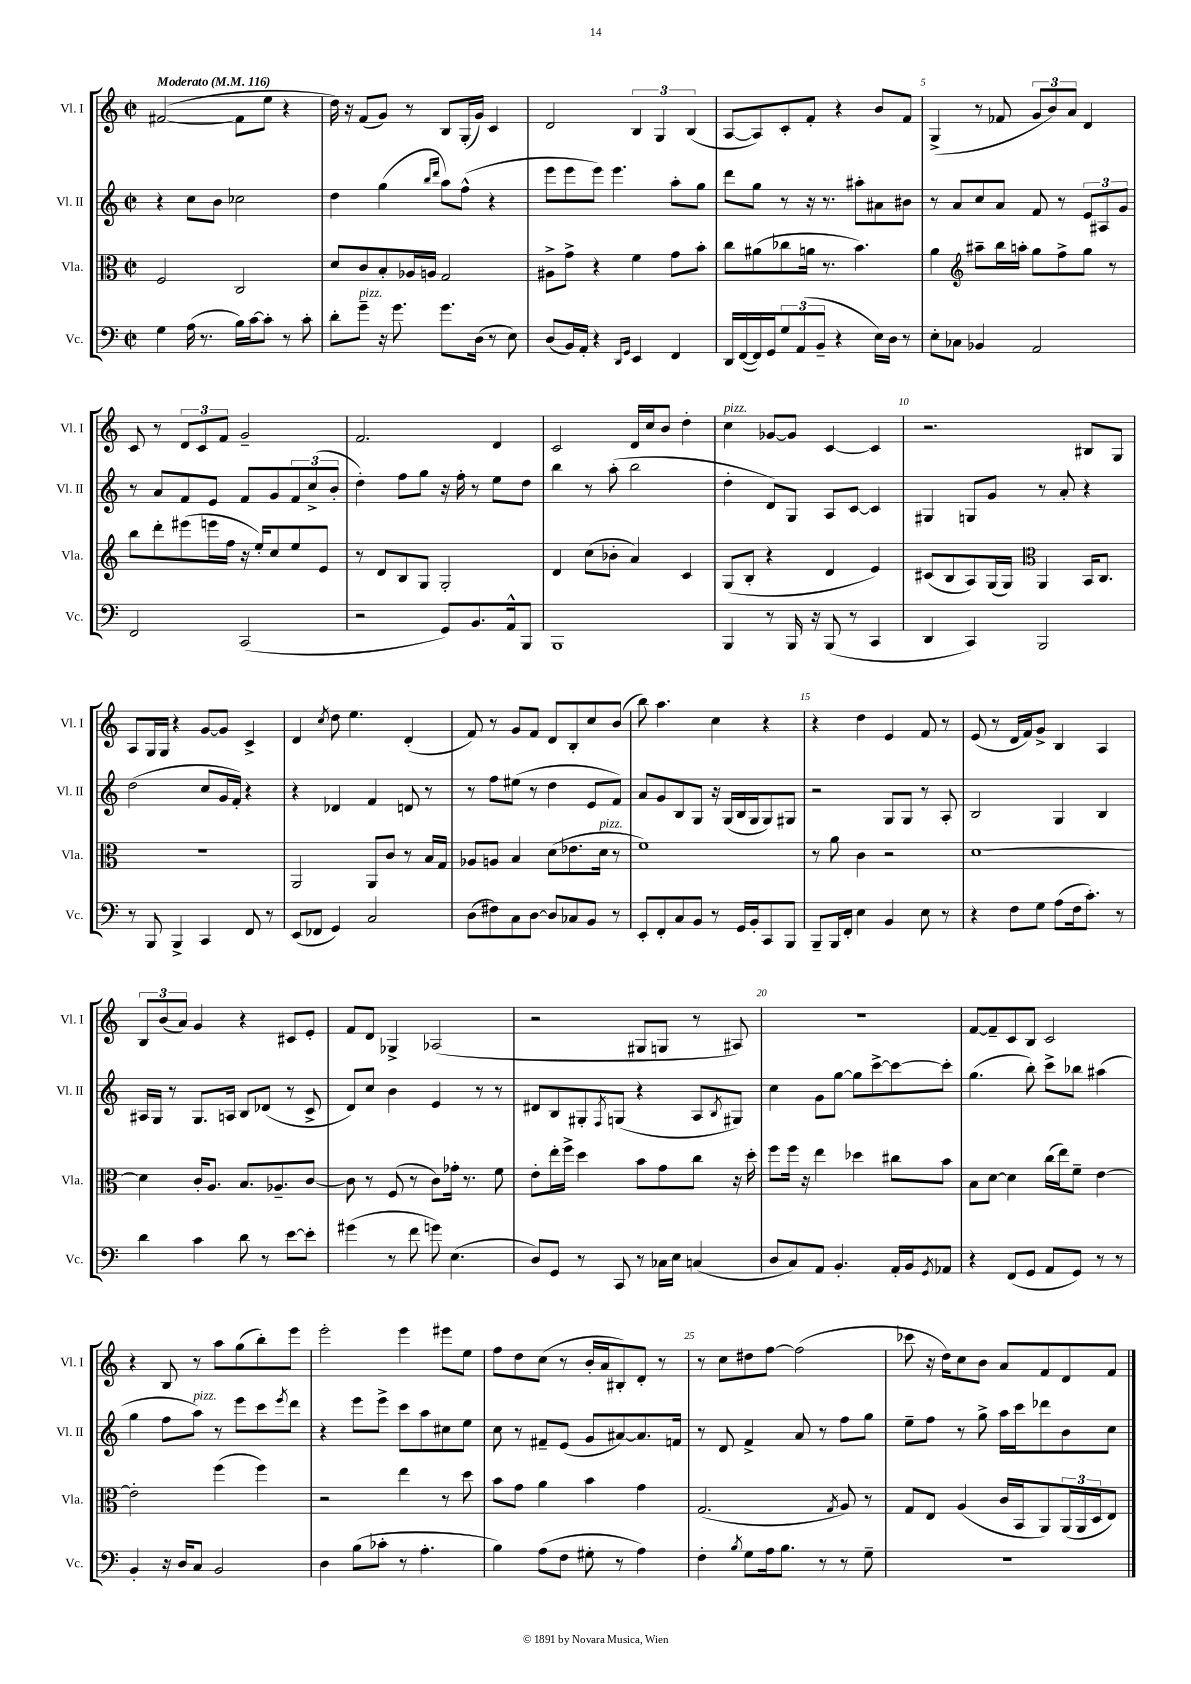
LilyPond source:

<<
\new StaffGroup <<
\new Staff = "s0" \with { instrumentName = "Vl. I" shortInstrumentName = "Vl. I" } {
    \clef treble \key c \major \defaultTimeSignature \time 2/2 \tempo "Moderato" 4 = 116
    fis'2~( fis'8 e''8 r4 |
    d''16) r16 f'8( g'8) r8 b8 g16-.( g'16) c'4 |
    d'2 \tuplet 3/2 { b4 g4 b4( } |
    a8~ a8) c'8-. f'8-. r4 b'8 f'8 |
    g4->( r8 fes'8 \tuplet 3/2 { g'8 b'8) a'8 } d'4 |
    c'8 r8 \tuplet 3/2 { d'8 c'8 f'8 } g'2-- |
    f'2. d'4 |
    c'2 d'16 c''16 b'8 d''4-. |
    c''4^\markup { \italic "pizz." } ges'8~ ges'8 c'4~ c'4 |
    r2. bis8 g8 |
    a8 g16 g16 r4 g'8~ g'8 c'4-> |
    d'4 \acciaccatura { c''8 } d''8 e''4. d'4-.( |
    f'8) r8 g'8 f'8 d'8 b8-. c''8 b'8( |
    b''8) a''4. c''4 r4 |
    r4 d''4 e'4 f'8 r8 |
    e'8( r8 d'16 f'16) g'8-> b4 a4 |
    \tuplet 3/2 { b8 b'8( a'8) } g'4 r4 cis'8 e'8-. |
    f'8 d'8 ges4-> aes2( |
    r2 gis8 g8 r8 ais8) |
    R1 |
    f'8~ f'8-- c'8 b8 c'2 |
    r4 b8 r8 a''8 g''8( b''8-.) e'''8 |
    e'''2-. e'''4 eis'''8 e''8 |
    f''8 d''8 c''8( r8 b'16-. a'16 bis8-.) d'8-. r8 |
    r8 c''8 dis''8 f''8~ f''2( |
    ces'''8 r16 d''16) c''8 b'8 a'8 f'8 d'8 f'8 \bar "|." |
}
\new Staff = "s1" \with { instrumentName = "Vl. II" shortInstrumentName = "Vl. II" } {
    \clef treble \key c \major \defaultTimeSignature \time 2/2
    r4 c''8 b'8 ces''2 |
    d''4 g''4( \grace { b''16 d'''16 } a''8) f''8-^( r4 |
    e'''8 e'''8 e'''8) e'''4. a''8-. g''8 |
    d'''8 g''8 r8 r16 r8. ais''8-. ais'8 bis'8 |
    r8 a'8 c''8 a'8 f'8 r8 \tuplet 3/2 { e'8 ais8 g'8 } |
    r8 a'8 f'8 e'8 f'8 g'8 \tuplet 3/2 { f'8 c''8->( b'8-. } |
    d''4-.) f''8 g''8 r16 f''16-. r8 e''8 d''8 |
    b''4 r8 a''8-.( b''2 |
    d''4-. d'8) g8 a8 c'8~ c'4 |
    gis4 g8 g'8 r8 a'8-. r4 |
    d''2( c''8 g'16 f'16-.) r4 |
    r4 des'4 f'4 d'8 r8 |
    r8 f''8 eis''8( r8 d''4 e'8 f'8) |
    a'8 g'8 b8 g8 r16 g16( b16 g16 g8) gis8 |
    r2 g8 g8 r8 a8-. |
    b2 g4 b4 |
    ais16 g16 r8 g8. a16 b8 des'8( r8 c'8-> |
    d'8) c''8 b'4 e'4 r8 r8 |
    dis'8 b8 gis8-. \acciaccatura { f8 } g8( r4 a8 \acciaccatura { b8 } gis8) |
    c''4 g'8 g''8~ g''8 c'''8~-> c'''8~ c'''8-. |
    g''4.( b''8-.) c'''8-> bes''8 ais''4( |
    g''4 f''8 a''8^\markup { \italic "pizz." }) r8 e'''8 c'''8 \acciaccatura { e'''8 } d'''8 |
    r4 e'''8 e'''8-> c'''8 a''8 cis''8 e''8 |
    c''8 r8 fis'8-- e'8( g'8 ais'8~) ais'8. f'16 |
    r8 d'8 f'4-> a'8 r8 f''8 g''8 |
    e''8-- f''8 r8 g''8-> a''16 c'''16 des'''8 b'8 c''8 \bar "|." |
}
\new Staff = "s2" \with { instrumentName = "Vla." shortInstrumentName = "Vla." } {
    \clef alto \key c \major \defaultTimeSignature \time 2/2
    f2 c2 |
    d'8 c'8 b8-. aes16 a16 g2 |
    ais8-> g'8-> r4 f'4 g'8 b'8-. |
    c''8 ais'8( ces''8 a'16 r8. b'4.) |
    a'4 \clef treble ais''8-- b''16 a''16-. g''8 f''8-> g''8 r8 |
    b''8 d'''8-. eis'''8( e'''16 f''16 r16 e''16-.) c''8 e''8 e'8 |
    r8 d'8 b8 g8 g2-. |
    d'4 c''8( bes'8-. a'4) c'4 |
    g8( b8-. r4 d'4 e'4) |
    cis'8( b8 a8) g16( g16) \clef alto a,4 b,16 c8. |
    r1 |
    a,2 a,8 c'8 r8 b16 g16 |
    aes8 a8 b4 d'8( ees'8. d'16^\markup { \italic "pizz." } r8 |
    f'1) |
    r8 a'8 c'4 r2 |
    d'1~ |
    d'4 c'16-. a8. b8. aes8.-- c'8~ |
    c'8 r8 f8( r8 c'8) ges'16-. r8. f'8 |
    e'8-. e''16-. f''16-> d''4 b'8 g'8 c''8 r16 d''16-. |
    f''8 f''16 r16 e''4 des''4 cis''8 b'8 |
    b8 d'8~ d'4 c''16( e''16) f'8-- e'4~ |
    e'2-. f''4( f''4) |
    r2 e''4 r8 d''8 |
    b'8 g'8 a'4 b'4 g'4 |
    g2.( \acciaccatura { g8 } a8) r8 |
    g8 e8 a4( c'16 b,16 a,8) \tuplet 3/2 { a,16( a,16 d16 } e8) \bar "|." |
}
\new Staff = "s3" \with { instrumentName = "Vc." shortInstrumentName = "Vc." } {
    \clef bass \key c \major \defaultTimeSignature \time 2/2
    g4 a16( r8. b16) c'16~ c'8-. r8 c'8-. |
    d'8-. g'8--^\markup { \italic "pizz." } r16 g'8. g'8. d16( r8 e8) |
    d8( b,16) a,16-. r4 \grace { d,16 g,16 } e,4 f,4 |
    d,16 f,16~( f,16) g,16 \tuplet 3/2 { g8 a,8( b,8-- } r4 e16) d16 r8 |
    e8-. ces8 bes,4 a,2 |
    f,2 c,2( |
    r2 g,8) b,8. a,16-^ b,,8 |
    b,,1 |
    b,,4 r8 b,,16 r16 b,,8( r8 c,4 |
    d,4 c,4) b,,2 |
    r8 b,,8 b,,4-> c,4 f,8 r8 |
    e,8( fes,8 g,4) c2 |
    d8( fis8) c8 d8~ d8 ces8 b,8 r8 |
    e,8-. f,8-. c8 b,8 r8 g,16 b,16-. c,8 b,,8 |
    b,,8-- b,,16 f,16-. e4 b,4 e8 r8 |
    r4 f8 g8 a8( f16 c'8.-.) r8 |
    d'4 c'4 d'8 r8 e'8~ e'8-. |
    gis'4( r8 f'8 g'8) e4.( |
    d8) g,8 r8 c,8 r8 ces16 e16 c4( |
    d8 c8) a,8 b,4.-. a,16-. b,16 \acciaccatura { g,8 } aes,8 |
    r4 f,8( g,8 a,8 g,8) r8 r8 |
    b,4-. r16 d16 c8 b,2 |
    d4 b8( ces'8-. r8 a4.-. |
    b4) a8( f8 gis8-. r8 a4) |
    f4-. \acciaccatura { b8 } g8 a16 b8. r8 r8 g8-- |
    R1 \bar "|." |
}
>>
>>
\layout { \context { \Score \override BarNumber.break-visibility = ##(#f #t #t) barNumberVisibility = #(every-nth-bar-number-visible 5) } }
